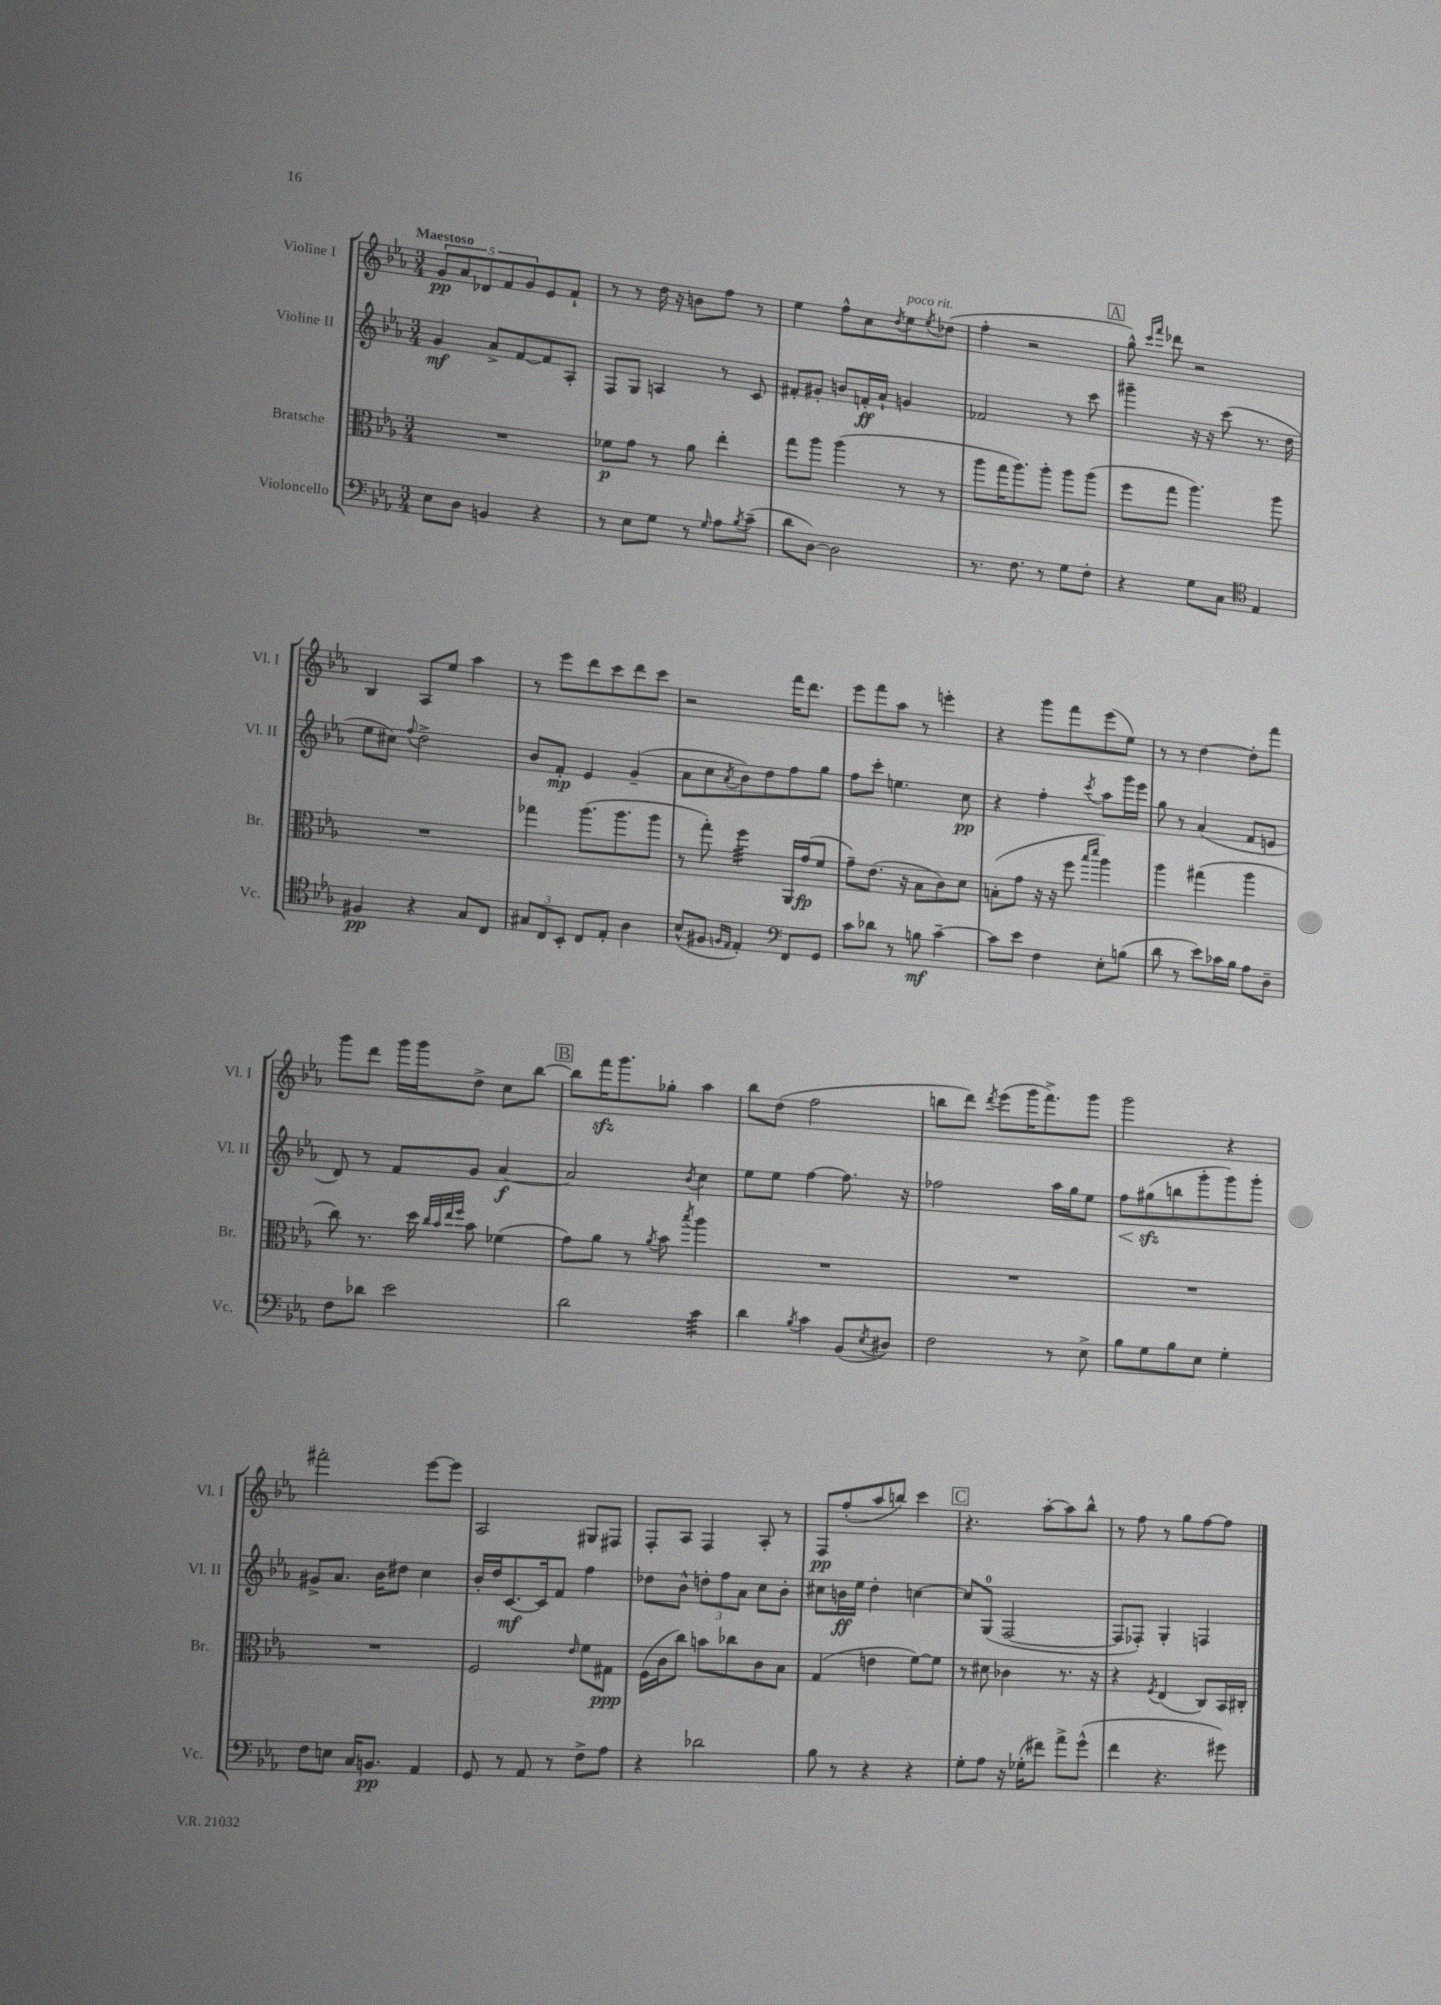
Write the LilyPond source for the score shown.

<<
\new StaffGroup <<
\new Staff = "s0" \with { instrumentName = "Violine I" shortInstrumentName = "Vl. I" } {
    \clef treble \key ees \major \numericTimeSignature \time 3/4 \tempo "Maestoso"
    \tuplet 5/4 { g'8\pp aes'8 des'8 f'8 g'8 } ees'8 f'8-! |
    r8 r8 d''16 r16 b'8 f''8 r8 |
    ees''4 f''8-^ c''8 \acciaccatura { d''8 } ees''8^\markup { \italic "poco rit." } \acciaccatura { ees''8 } des''8( |
    f''4-. r2 |
    \mark \markup { \box "A" } g''8-^) \grace { c'''16 f'''16 } des'''8 r2 |
    bes4 aes8 ees''8 aes''4 |
    r8 ees'''8 d'''8 c'''8 d'''8 c'''8 |
    r2 f'''16 d'''8. |
    ees'''8 f'''8 aes''8 r8 e'''4-. |
    r4 g'''8 f'''8 ees'''8( ees''8) |
    r8 r8 d''4~ d''8-. f'''8 |
    g'''8 d'''8 g'''16 g'''16 d''8-> c''8 bes''8~ |
    \mark \markup { \box "B" } bes''8 f'''16\sfz g'''8. ges''8-. aes''4 |
    bes''8 d''8( f''2 |
    b''8 d'''8) \acciaccatura { d'''8 } ees'''8( g'''16 f'''8.->) g'''8 |
    g'''2 r4 |
    fis'''2-. ees'''8~ ees'''8 |
    aes2 gis8 fis8 |
    f8-. aes8 f4 aes8-. r8 |
    f8\pp f''8-.( aes''8 b''8) c'''4 |
    \mark \markup { \box "C" } r4. aes''8~-. aes''8 bes''8-^ |
    r8 f''8 r8 g''8 f''8~ f''8 \bar "|." |
}
\new Staff = "s1" \with { instrumentName = "Violine II" shortInstrumentName = "Vl. II" } {
    \clef treble \key ees \major \numericTimeSignature \time 3/4
    g'4\mf aes'8-> f'8~ f'8 aes8-. |
    f8 g8 a4 r8 c'8 |
    fis'8-. gis'8-. b'8 f'16-.\ff aes'16-! g'4 |
    fes'2 r8 c'''8 |
    \mark \markup { \box "A" } gis'''4-- r16 r16 c'''8( r8. d''16 |
    ees''8 cis''8) \appoggiatura { f''8 } d''2-> |
    bes'8 f'8-.\mp ees'4 g'4--( |
    aes'8 c''8 \acciaccatura { aes'8 } bes'8) d''8 f''8 g''8 |
    f''8 c'''8-. e''4. c''8\pp |
    r4 f''4-. \acciaccatura { c'''8 } aes''8 g'''16 ees'''16 |
    g''8 r8 aes'4( f'8 e'8 |
    d'8) r8 f'8 g'8 aes'4~\f |
    \mark \markup { \box "B" } aes'2 \acciaccatura { bes'8 } c''4 |
    ees''8 ees''8 f''4~ f''8. r16 |
    fes''2 aes''16 g''16 ees''8 |
    f''8\< gis''8\sfz\!( b''8 g'''8-. g'''8) g'''8-. |
    gis'8-> aes'8. bes'16 dis''8 c''4 |
    bes'16-. d''16 c'8.~\mf c'16 f'8 f''4 |
    des''8 bes'8-^ \tuplet 3/2 { d''8-. f''8 aes'8 } c''8 bes'8-. |
    cis''8 b'16\ff ees''16 d''4-. c''4~ |
    \mark \markup { \box "C" } c''8 g8-0( f2~ |
    f8 fes8-.) g4-. f4 \bar "|." |
}
\new Staff = "s2" \with { instrumentName = "Bratsche" shortInstrumentName = "Br." } {
    \clef alto \key ees \major \numericTimeSignature \time 3/4
    R2. |
    fes'8\p g'8 r8 aes'8 ees''4-. |
    g''8 aes''8 aes''4( r8 r8 |
    aes''8 g''16 aes''8.) aes''8-. aes''8 aes''8( |
    \mark \markup { \box "A" } f''8 g''8 aes''4.) aes''8 |
    R2. |
    ges''4 aes''8.( aes''8. aes''8 |
    r8 g''8-.) f''4:32 aes,16 g'16\fp( f'8 |
    g'8--) ees'8.( r16 bes8 c'8) d'8 |
    b8-.( g'8 r16 r16 f''8 \grace { bes''16 d'''16 } aes''4) |
    aes''4 gis''4( aes''4 |
    c''8) r8. d''16 \grace { c''32 bes'32 ees''32 f''32 } bes'8 fes'4( |
    \mark \markup { \box "B" } g'8) aes'8 r8 \acciaccatura { aes'8 } bes'8 \acciaccatura { bes''8 } aes''4 |
    R2. |
    R2. |
    R2. |
    R2. |
    f2 \grace { ees'16 } f'8 gis8\ppp |
    f16( c'16 c''8) b'8 ces''8 c'8 bes8 |
    g4( e'4 f'8~) f'8 |
    \mark \markup { \box "C" } r8 dis'8 ces'4 r8. r16 |
    r4 \acciaccatura { f8 } ees4( c8) bes,16 cis16-. \bar "|." |
}
\new Staff = "s3" \with { instrumentName = "Violoncello" shortInstrumentName = "Vc." } {
    \clef bass \key ees \major \numericTimeSignature \time 3/4
    ees8 d8 b,4 r4 |
    r8 ees8 g8 r8 \grace { g16 } aes8 \acciaccatura { bes8 } c'8--( |
    d'8 d8~) d2 |
    r8. f8. r8 g8 f8-. |
    \mark \markup { \box "A" } r4 g8 c8 \clef tenor ees4 |
    fis4\pp r4 g8 c8 |
    \tuplet 3/2 { gis8 c8 bes,8-. } c8 ees8-. aes4 |
    bes8-^( fis8 \grace { f16 ees16 } ees4-.) \clef bass f,8 g,8 |
    c'8 des'8 r8 b8\mf c'4~-- |
    c'8 ees'8 f4 ees8-. b8( |
    d'8 r8 ees'8) ces'16 bes16 aes8 d8-- |
    f8 des'8 ees'2 |
    \mark \markup { \box "B" } d'2 c'4:32 |
    d'4 \acciaccatura { bes8 } c'4 bes,8( \acciaccatura { ees8 } dis8) |
    f2 r8 ees8-> |
    bes8 g8 bes8 ees8 g4-. |
    f8 e8 c16 b,8.\pp aes,4 |
    g,8 r8 aes,8 r8 f8-> aes8 |
    r4 des'2 |
    bes8 r8 r4 r4 |
    \mark \markup { \box "C" } g8-. aes8 r16 ges16-.( fis'8) aes'8-> g'8-^( |
    f'4 r4. gis'8) \bar "|." |
}
>>
>>
\layout { \context { \Score \remove "Bar_number_engraver" } }
